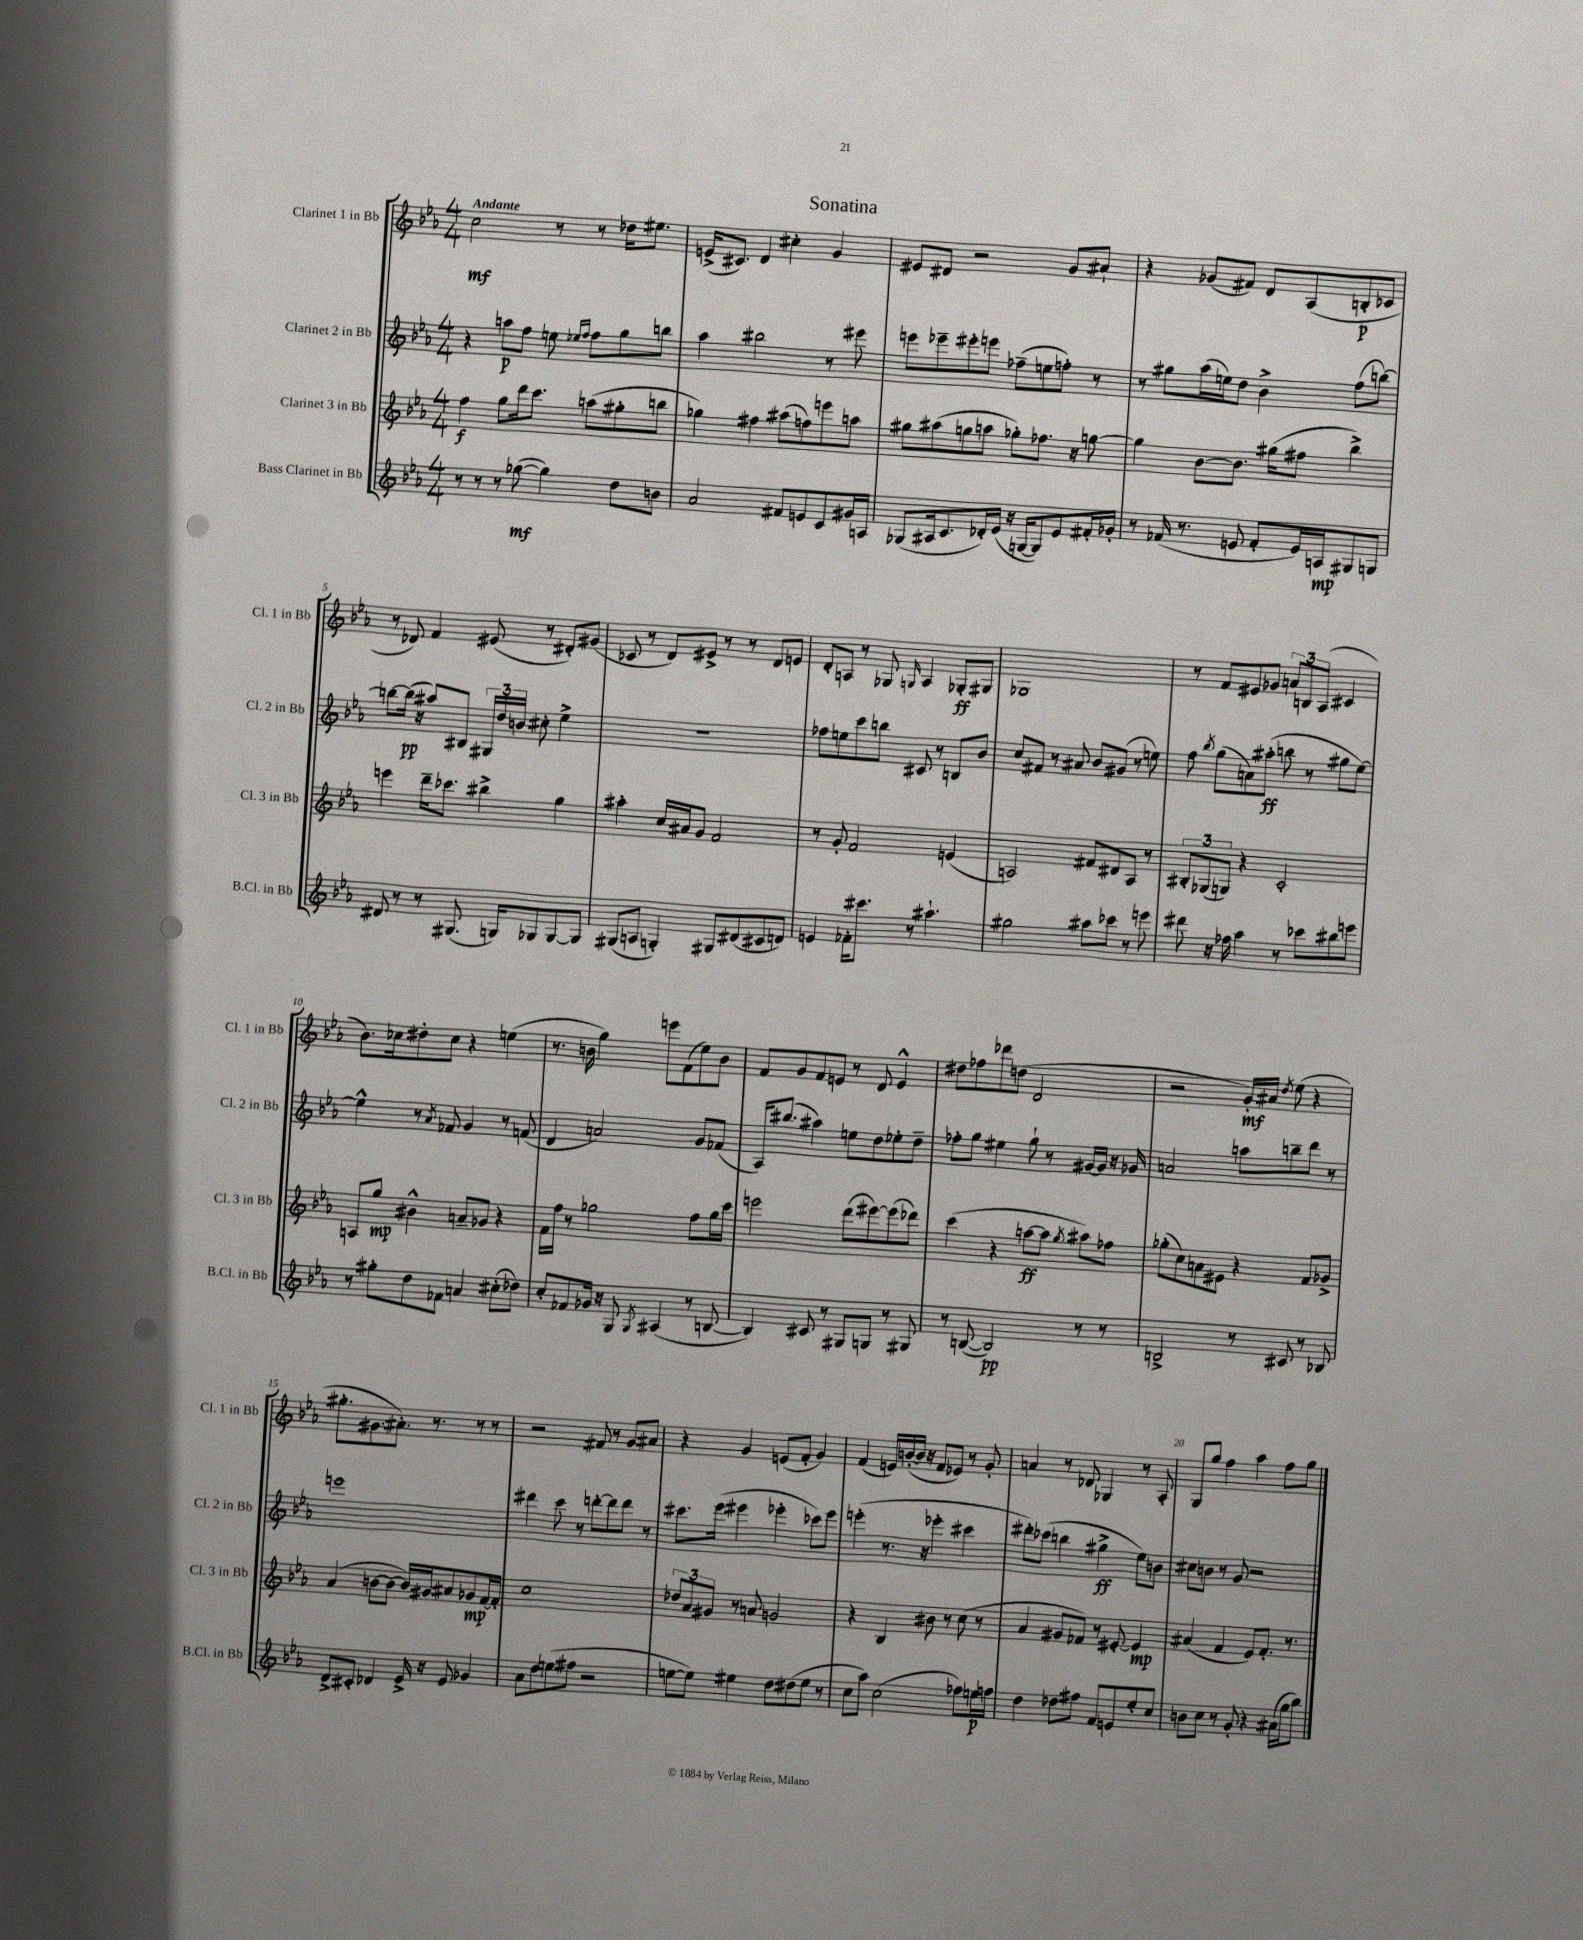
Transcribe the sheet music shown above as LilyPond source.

\header { title = "Sonatina" }
<<
\new StaffGroup <<
\new Staff = "s0" \with { instrumentName = "Clarinet 1 in Bb" shortInstrumentName = "Cl. 1 in Bb" } {
    \clef treble \key ees \major \numericTimeSignature \time 4/4 \tempo "Andante"
    \autoBeamOff c''2\mf r8 r8 des''16[ eis''8.] |
    e'16[->( cis'8.]) d'4 cis''4-. g'4 |
    eis'8[ dis'8] r2 g'8[ ais'8]-! |
    r4 ges'8[( fis'8]) d'8[ aes8( b8-.\p ces'8] |
    r8 des'8) f'4 eis'8( r8 dis'8[-.) gis'8]( |
    ces'8 r8 d'8[) eis'8]-> r8 r8 d'8[ e'8] |
    d'8[-. a8] r8 ges8 \grace { g16 } a4 ges8[-.\ff gis8] |
    ges1 |
    r8 f'8[ eis'8 ges'8] \tuplet 3/2 { a'8[ b8 aes8]( } cis'4 |
    bes'8.[) ces''16 dis''8-. ces''8] r4 e''4( |
    r8. b'16 g''4) e'''8[ f'8( ees''8) b'8] |
    f'8[ g'8 f'8 e'8] r8 d'8 e'4-^ |
    dis''8[ fes''8 des'''8 d''8]( d'2 |
    r2 g'16[-.\mf) ais'16] \acciaccatura { d''8 } ees''8( r4 |
    gis''8.[-. gis'8. ais'8.]-.) r8. r8 r8 |
    r2 fis'8 r8 g'8[ ais'8] |
    r4 g'4 e'8[( f'8]-. g'4) |
    f'4( e'16[) b'16~-.( b'16] r16 f'8[ ees'8]) r8 g'8-. |
    a'4 r8 des'8 ges4 r8 aes8-. |
    g8[ g''8] f''4 aes''4 f''8[ g''8] \bar "|." |
}
\new Staff = "s1" \with { instrumentName = "Clarinet 2 in Bb" shortInstrumentName = "Cl. 2 in Bb" } {
    \clef treble \key ees \major \numericTimeSignature \time 4/4
    \autoBeamOff r4 a''8[\p f''8] e''8 \grace { ees''16[ f''16] } f''8[ g''8 b''8] |
    aes''4 bis''2 r8 eis'''8 |
    e'''8[ ees'''8-- eis'''8-. e'''8] fes''8[--( e''8 f''8]-.) r8 |
    r8 gis''8[ aes''16( e''16) d''8] bes'4-> f''8[( b''8]~) |
    b''8[~ b''16]\pp( r16 ais''8[) bis8] \tuplet 3/2 { gis16[ d''16 b'16] } cis''8-. ees''4-> |
    R1 |
    fes''8[ e''8 c'''8 b''8] cis'8 r8 b8[ bes'8] |
    c''8[ fis'8] r8 ais'8 bes'8[ gis'8]( r8 e''8) |
    f''8 \acciaccatura { bes''8 } g''8[( a'8) ais''8]-.\ff( b''8 r8 gis''8[ ees''8]~) |
    ees''4-^ r8 \acciaccatura { aes'8 } fes'8 g'4 r8 f'8( |
    d'4 a'2) g'8[ fes'8]( |
    aes16[) bis''8.]( ais''4) e''8[ d''8 ees''8-. d''8]-- |
    fes''8[-. g''8] eis''4 g''8-! r8 gis'16[~ gis'16] r16 ges'16 |
    a'2 a''8[ b''8-- d'''8] r8 |
    e'''1 |
    dis'''4 c'''8 r8 d'''8[~-. d'''8 d'''8] r8 |
    cis'''8.[ ees'''16]( eis'''4 ees'''4-. ces'''8[) ees'''8] |
    e'''4-.( r8. r16 ees'''4-. cis'''4 |
    dis'''8[-.) ces'''8]( b''4 gis''4->\ff ees''8[) b'8] |
    cis''8[ b'8] r8 g'8 r2 \bar "|." |
}
\new Staff = "s2" \with { instrumentName = "Clarinet 3 in Bb" shortInstrumentName = "Cl. 3 in Bb" } {
    \clef treble \key ees \major \numericTimeSignature \time 4/4
    \autoBeamOff f''4\f g''8[ d'''16 c'''8.] a''8[( gis''8-. b''8] |
    ges''4) fis''4 ais''8[( f''8) e'''8 a''8] |
    gis''8[ ais''8( g''8 a''8] ges''8[-.) fes''8.] r16 g''8~ |
    g''4 bes'8[~ bes'8.] gis''16[( fis''8] bes''4->) |
    e'''4 d'''16[-- ces'''8.] bis''4-> g''4 |
    ais''4-. c''16[ ais'16 g'8] f'2 |
    r8 g'8-. f'2 e'4( |
    a2) fis'8[ dis'8 a8] r8 |
    \tuplet 3/2 { bis8[-. ges8( g8]) } r4 c'2-. |
    a8[ g''8]\mp bis'4-^ a'8[-- ges'8] r4 |
    f'16[ f''16] r8 ges''2 f''8[ ges''16 c'''16] |
    e'''2 d'''8[( eis'''8~) eis'''8( des'''8]) |
    c'''4( r4 a''8[~\ff a''8] \acciaccatura { g''8 } ais''8[) fes''8] |
    ges''8[-.( c''8) a'8 eis'8] r4 f'8[ ges'8]-> |
    aes'4( b'8[~ b'8]~ b'16[) gis'16 ais'8 ges'8\mp f'16~ f'16]-. |
    c''1 |
    \tuplet 3/2 { des''8[ aes'8 gis'8] } r8 a'8 g'2 |
    r4 bes4 bis'8 r8 c''8( r8 |
    aes'4 gis'8[ fes'8]) r8 eis'8~-. eis'4\mp |
    ais'4( f'4 ees'8[) f'8.]-. r8. \bar "|." |
}
\new Staff = "s3" \with { instrumentName = "Bass Clarinet in Bb" shortInstrumentName = "B.Cl. in Bb" } {
    \clef treble \key ees \major \numericTimeSignature \time 4/4
    \autoBeamOff r8 r8 r8 ges''8~\mf( ges''4) d''8[ b'8] |
    aes'2 fis'8[ e'8 c'8 gis'16 a16] |
    ges8[( ais16 c'8. des'16-.) ees'16]( r16 g16[~ g8) ees'8 fis'16-. ges'16]-. |
    r8 fes'16( r8. e'8 fes'8[-. e'16) a16\mp gis8 g8] |
    dis'8 r8 r8 gis8.( g16[) ges8 ges8~ ges8] |
    gis8[( a8] g4-.) gis8[ dis'8( cis'8 d'8]) |
    e'4 fes'16[-. cis'''8.] r8 ais''4.-! |
    gis''2 ais''8[ ces'''8] r8 e'''8 |
    dis'''8 r16 fes''16 aes''4 r8 ces'''8[ bis''8 e'''8] |
    r8 gis''8[-. d''8 fes'8] a'4 cis''8[-.( des''8]) |
    c''8[-. fes'8 ges'16] r16 g8 \acciaccatura { g8 } ais4( r8 b8~ |
    b4) cis'8 r8 gis8[ g8] r8 gis8 |
    r8 b8~( b2\pp) r8 r8 |
    b2-> r8 cis'8 r8 bes8 |
    d'8[-> cis'8]-. des'4 ees'16-> r16 ees'8 ges'4 |
    aes'8[ d''8 e''8( fis''8] r2 |
    e''8[~ e''8]) eis''4 d''8[ dis''8( eis''8] r8 |
    c''8[ aes''8]) c''2( fes''8[) e''16\p f''16] |
    d''4 des''8[ fis''8] f'8[ e'8 ees''8-. c''8] |
    b'8[ c''8] r8 g'8-. r4 ais'16[( g''16 bes''8]) \bar "|." |
}
>>
>>
\layout { \context { \Score \override BarNumber.break-visibility = ##(#f #t #t) barNumberVisibility = #(every-nth-bar-number-visible 5) } }
